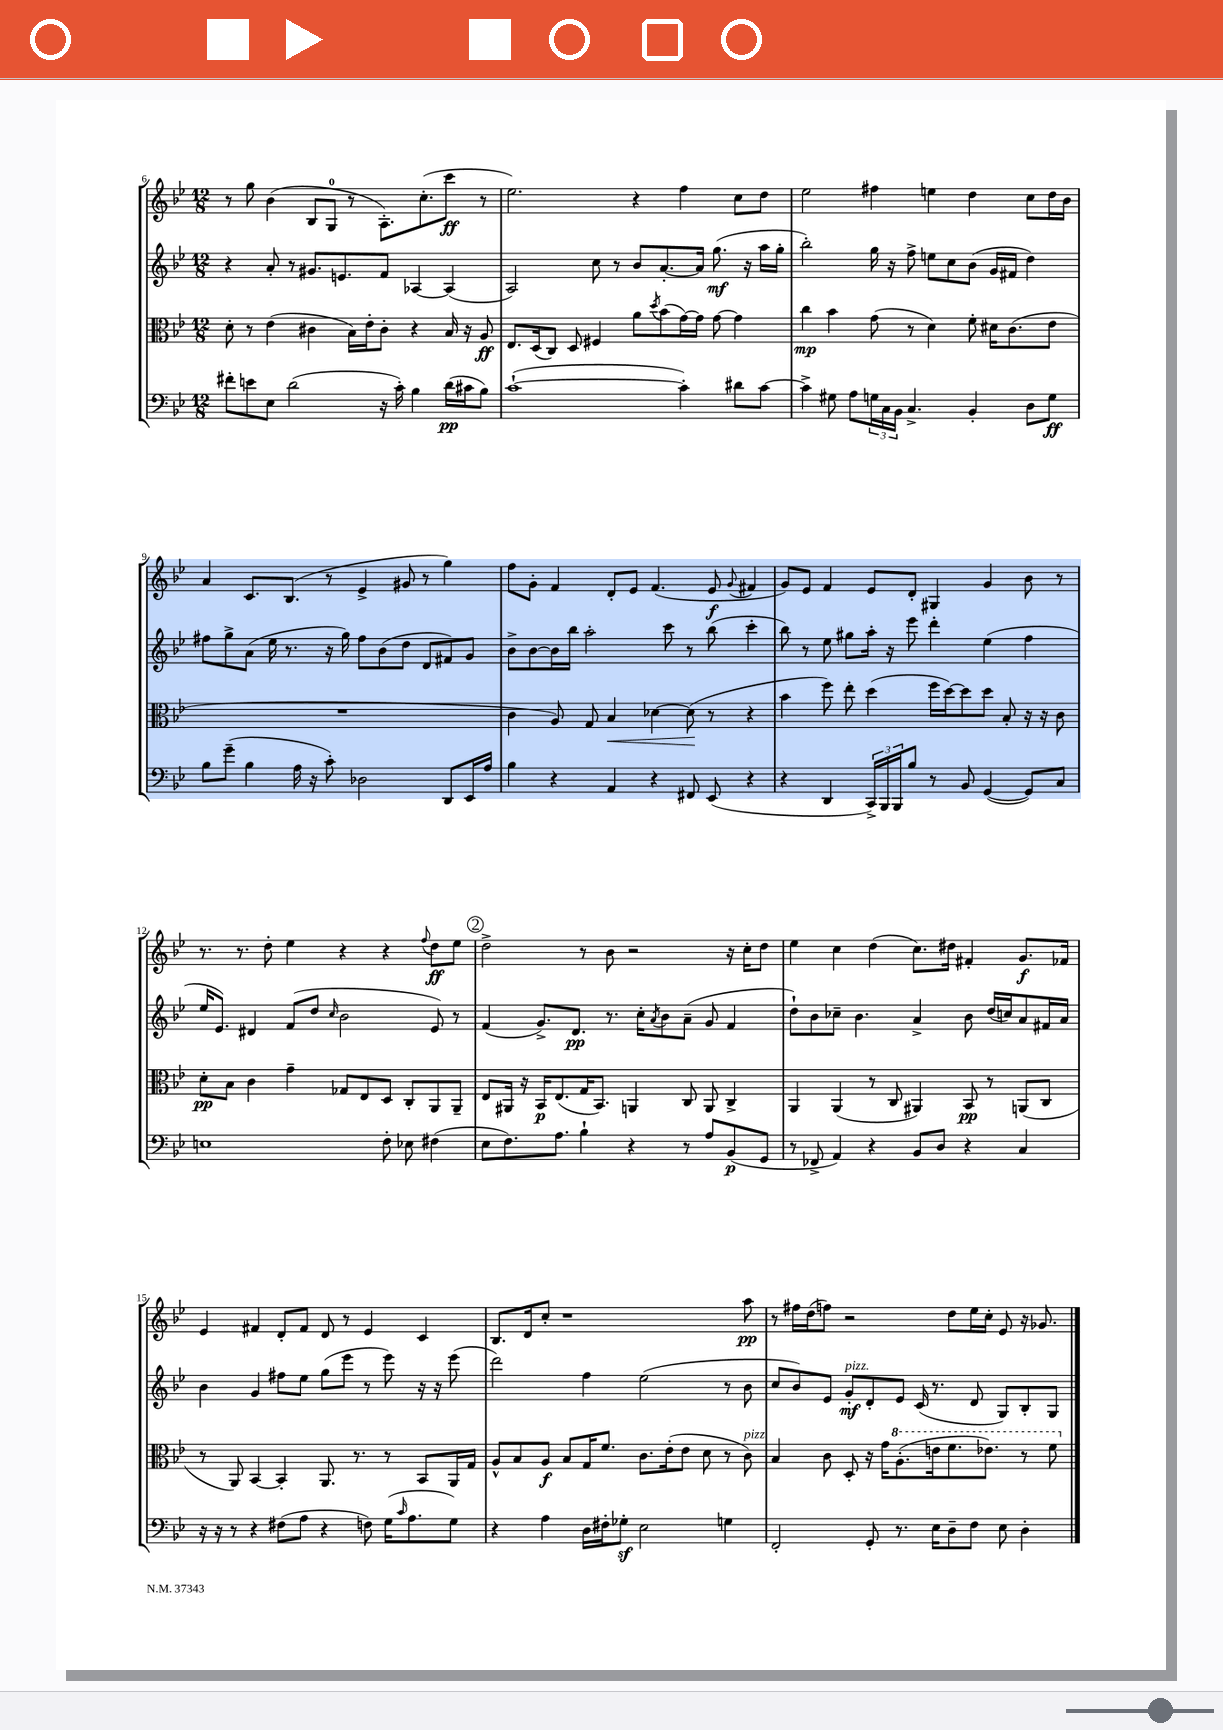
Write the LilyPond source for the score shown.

<<
\new StaffGroup <<
\new Staff = "s0" {
    \clef treble \key bes \major \numericTimeSignature \time 12/8
    r8 g''8 bes'4( bes8 g8-0 r8 a8.-.) c''8.-.( c'''8\ff r8 |
    ees''2.) r4 f''4 c''8 d''8 |
    ees''2 fis''4 e''4 d''4 c''8 d''16 bes'16 |
    a'4 c'8. bes8.( r8 ees'4-> gis'8 r8 g''4) |
    f''8 g'8-. f'4 d'8-. ees'8 f'4.( ees'8\f \appoggiatura { g'8 } fis'4 |
    g'8) ees'8 f'4 ees'8 d'8-. gis4 g'4 bes'8 r8 |
    r8. r8. d''8-. ees''4 r4 r4 \appoggiatura { f''8 } d''8\ff ees''8 |
    \mark \markup { \circle "2" } d''2-> r8 bes'8 r2 r16 c''16-. d''8 |
    ees''4 c''4 d''4( c''8.) dis''16 fis'4-. g'8.\f fes'16 |
    ees'4 fis'4 d'8-. fis'8 d'8 r8 ees'4 c'4 |
    bes8. d'16 c''8-. r1 a''8\pp |
    r8 fis''16 d''16( f''8) r2 d''8 ees''16 c''16-. ees'8 r16 ges'8. \bar "|." |
}
\new Staff = "s1" {
    \clef treble \key bes \major \numericTimeSignature \time 12/8
    r4 a'8-. r8 gis'8. e'8. f'8 aes4~ aes4( |
    a2) c''8 r8 bes'8 a'8.~-. a'16 g''8.\mf( r16 a''16 g''16-. |
    bes''2-.) g''16 r16 f''8-> e''8 c''8 bes'8( g'16 fis'16 d''4) |
    fis''8 g''8-> a'8( ees''16 r8. r16 g''16) fis''8 bes'8( d''8 d'8 fis'8) g'8 |
    bes'8-> bes'8~ bes'16 bes''16 a''2-. c'''8 r8 bes''8( c'''4-. |
    bes''8) r8 ees''8 gis''8 a''16-. r16 ees'''8 d'''4-. ees''4( f''4 |
    ees''16 ees'8.) dis'4 f'8( d''8 \grace { c''16 } bes'2 ees'8) r8 |
    \mark \markup { \circle "2" } f'4( g'8.->) d'8.\pp r8. c''16-. \acciaccatura { a'8 } bes'8 a'8--( g'8 f'4 |
    d''8-!) bes'8 ces''8-- bes'4. a'4-> bes'8 d''16( c''16) a'8 fis'16 a'16 |
    bes'4 g'4 fis''8 ees''8 g''8( ees'''8 r8 ees'''8) r16 r16 ees'''8( |
    d'''2) f''4 ees''2( r8 bes'8 |
    c''8 bes'8) ees'8 g'8-.\mf^\markup { \italic "pizz." } d'8-. ees'8 c'16( r8. d'8 g8) bes8-. g8 \bar "|." |
}
\new Staff = "s2" {
    \clef alto \key bes \major \numericTimeSignature \time 12/8
    d'8-. r8 ees'4( cis'4 bes16) ees'16-. cis'8-. r4 bes16 r16 a8\ff |
    ees8. d16( c8) d8 fis4 a'8 \acciaccatura { d''8 } bes'8( g'16~) g'16 g'8~ g'4 |
    c''4\mp bes'4 g'8( r8 d'4) f'8-. dis'16 c'8.( ees'8 |
    R1. |
    c'4 a8) g8 bes4\< des'4~ des'8\!( r8 r4 |
    bes'4 f''8) ees''8-. d''4( f''16 d''16~) d''8 d''8 bes8-. r16 r16 c'8 |
    d'8-.\pp bes8 c'4 g'4-- ges8 ees8 d8 c8-. a,8 a,8-- |
    \mark \markup { \circle "2" } ees8 ais,16 r16 bes,16\p ees8.( g16 bes,8.) a,4 c8 a,8 c4-> |
    a,4 a,4( r8 c8 ais,4) bes,8\pp r8 a,8( c8 |
    r8 a,8) bes,4~ bes,4-. a,8. r8. r8 bes,8 a,16 g16 |
    a8-^ bes8 a8\f bes8 g16 f'8. c'8. ees'16-.( ees'8 d'8 r8 c'8^\markup { \italic "pizz." }) |
    bes4 c'8 d8-. r16 g'16 \ottava #1 a'8.-.( e''16 f''8. ees''8.) r8 f''8 \ottava #0 \bar "|." |
}
\new Staff = "s3" {
    \clef bass \key bes \major \numericTimeSignature \time 12/8
    fis'8-. e'8 ees8 d'2( r16 c'16-.) bes4 d'16\pp( cis'16 bes8) |
    c'1~-!( c'4-.) dis'8 c'8~ |
    c'4-> gis8 a8 \tuplet 3/2 { g16 c16 bes,16 } c4.-> bes,4-. d8 g8\ff |
    bes8 g'8--( bes4 a16 r16 c'8-.) des2 d,8 ees,16 a16 |
    bes4 r4 a,4 r4 fis,8 ees,8( r4 |
    r4 d,4 \tuplet 3/2 { c,16->) bes,,16 bes,,16 } bes8 r8 bes,8 g,4~( g,8) c8 |
    e1 f8-. ees8 fis4( |
    \mark \markup { \circle "2" } ees8 f8.) a8. bes4-! r4 r8 a8 bes,8\p( g,8 |
    r8 fes,8-> a,4) r4 bes,8 d8 r4 c4 |
    r16 r16 r8 r4 fis8( a8 r4 f8) g16( \grace { c'16 } a8. g8) |
    r4 a4 d16 fis16-. ges8-.\sf ees2 g4 |
    f,2-. g,8-. r8. ees16 d8-- f8 ees8 d4-. \bar "|." |
}
>>
>>
\layout { \context { \Score currentBarNumber = #6 } }
